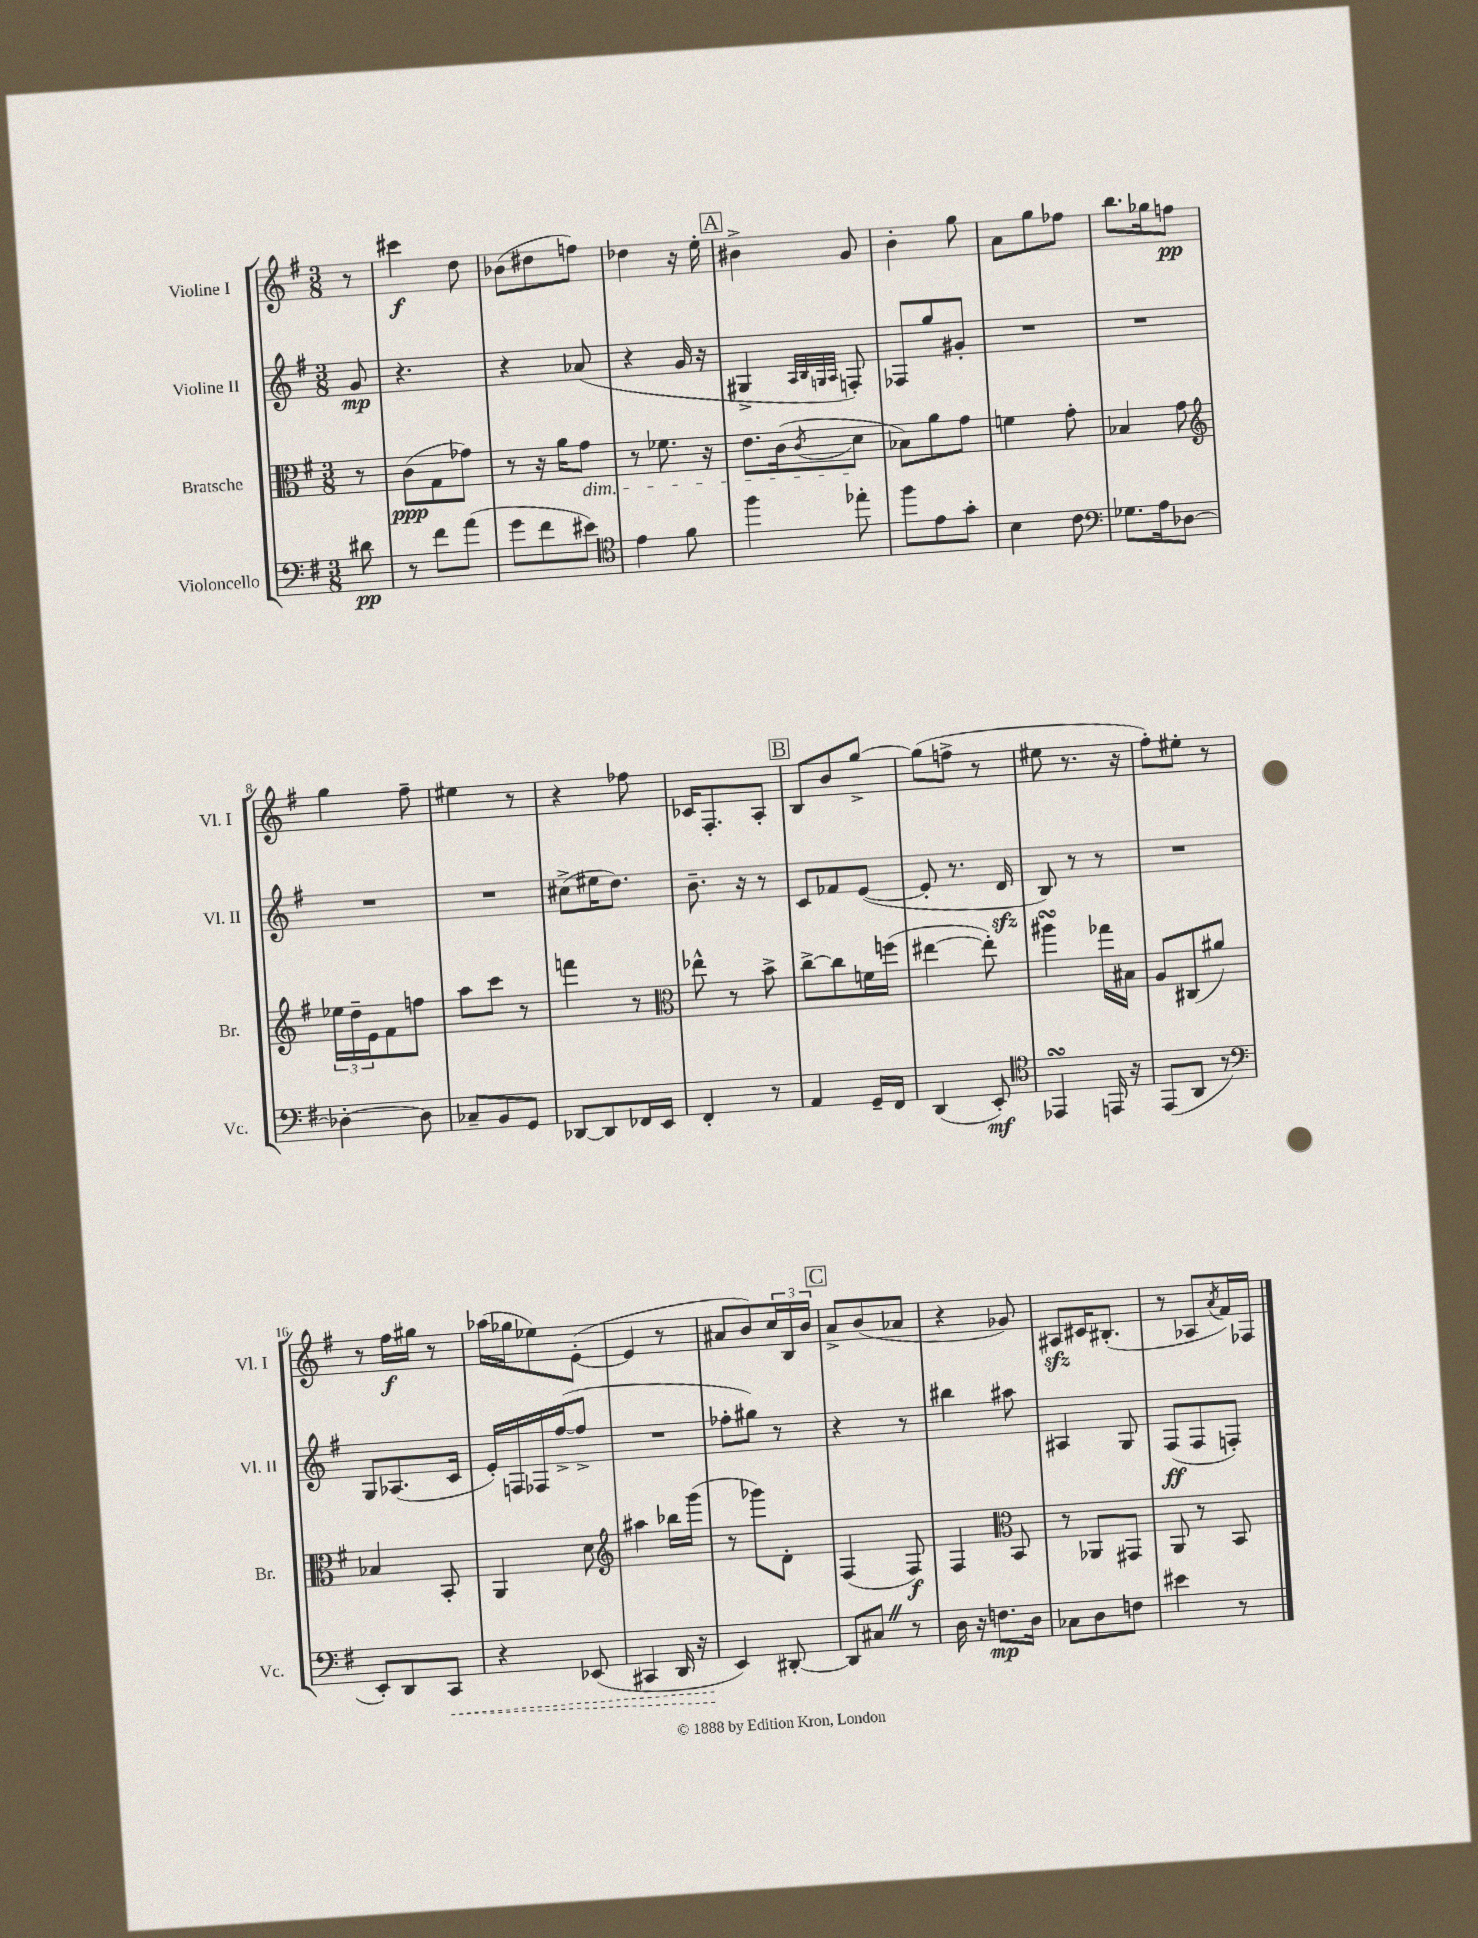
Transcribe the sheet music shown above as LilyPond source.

<<
\new StaffGroup <<
\new Staff = "s0" \with { instrumentName = "Violine I" shortInstrumentName = "Vl. I" } {
    \clef treble \key g \major \numericTimeSignature \time 3/8 \partial 8
    r8 |
    cis'''4\f d''8 |
    bes'8( dis''8 f''8) |
    des''4 r16 e''16-. |
    \mark \markup { \box "A" } bis'4-> g'8 |
    b'4-. g''8 |
    a'8 g''8 fes''8 |
    b''8. ges''16 f''8\pp |
    g''4 fis''8-- |
    eis''4 r8 |
    r4 fes''8 |
    ces'16 fis8.-. a8-. |
    \mark \markup { \box "B" } b8 b'8 g''8~-> |
    g''8( f''8-> r8 |
    eis''8 r8. r16 |
    fis''8-.) eis''8-. r8 |
    r8 fis''16\f gis''16 r8 |
    aes''16( ges''16 ees''8) e'8~-.( |
    e'4 r8 |
    ais'8 b'8) \tuplet 3/2 { c''16 b16 b'16 } |
    \mark \markup { \box "C" } a'8-> b'8( aes'8 |
    r4 ges'8) |
    ais8\sfz cis'16 bis8.-.( |
    r8 aes8 \acciaccatura { a'8 } fis'16) fes16 \bar "|." |
}
\new Staff = "s1" \with { instrumentName = "Violine II" shortInstrumentName = "Vl. II" } {
    \clef treble \key g \major \numericTimeSignature \time 3/8 \partial 8
    g'8\mp |
    r4. |
    r4 aes'8( |
    r4 g'16 r16 |
    \mark \markup { \box "A" } gis4-> \grace { a32 b32 g32 a32 } f8-.) |
    fes8 g''8 gis'8-. |
    R4. |
    R4. |
    R4. |
    R4. |
    cis''8->( eis''16 d''8.) |
    b'8.-- r16 r8 |
    \mark \markup { \box "B" } c'8 fes'8 e'8~( |
    e'8-. r8. d'16\sfz |
    b8) r8 r8 |
    R4. |
    g8 aes8.( c'16 |
    e'16-.) f16 fes16 fis''16~->( fis''8-> |
    R4. |
    fes''8-. gis''8) r8 |
    \mark \markup { \box "C" } r4 r8 |
    bis''4 ais''8 |
    ais4 g8 |
    fis8\ff( fis8 f8-.) \bar "|." |
}
\new Staff = "s2" \with { instrumentName = "Bratsche" shortInstrumentName = "Br." } {
    \clef alto \key g \major \numericTimeSignature \time 3/8 \partial 8
    r8 |
    c'8\ppp( g8 ges'8) |
    r8 r16 a'16 g'8\dim |
    r8 fes'8. r16 |
    \mark \markup { \box "A" } e'8. c'16( \acciaccatura { c'8 } d'8\! |
    bes8) a'8 g'8 |
    f'4 g'8-. |
    bes4 g'8 |
    \clef treble \tuplet 3/2 { ees''16 d''16-- e'16 } fis'8 f''8 |
    a''8 c'''8 r8 |
    f'''4 r8 |
    \clef alto ees''8-^ r8 b'8-> |
    \mark \markup { \box "B" } c''8~-> c''8 f'16 f''16( |
    eis''4~ eis''8-.) |
    ais''4\turn ges''16 bis16 |
    a8 cis8( ais'8) |
    bes4 b,8-. |
    a,4 d'8 |
    \clef treble ais''4 bes''16 g'''16( |
    r8 ges'''8) d'8-. |
    \mark \markup { \box "C" } fis4( fis8\f) |
    fis4 \clef alto b,8 |
    r8 aes,8 gis,8 |
    a,8 r8 b,8 \bar "|." |
}
\new Staff = "s3" \with { instrumentName = "Violoncello" shortInstrumentName = "Vc." } {
    \clef bass \key g \major \numericTimeSignature \time 3/8 \partial 8
    dis'8\pp |
    r8 fis'8 a'8( |
    g'8 fis'8 eis'8) |
    \clef tenor e'4 fis'8 |
    \mark \markup { \box "A" } fis''4 ees''8-. |
    fis''8 e'8 g'8-. |
    b4 c'8 |
    \clef bass ges8. a16 des8~ |
    des4~-. des8 |
    ces8-- b,8 g,8 |
    des,8~ des,8 fes,16 e,16 |
    fis,4-. r8 |
    \mark \markup { \box "B" } a,4 g,16-- fis,16 |
    d,4( e,8-.\mf) |
    \clef tenor ees,4\turn e,16 r16 |
    e,8( a,8 r8 |
    \clef bass e,8-.) d,8 \once \override Hairpin.style = #'dashed-line c,8\< |
    r4 ees,8( |
    cis,4 d,16 r16 |
    e,4\!) dis,8~-. |
    \mark \markup { \box "C" } dis,8 cis8 \once \override BreathingSign.text = \markup { \musicglyph "scripts.caesura.straight" } \breathe r8 |
    d16 r16 f8.\mp d16 |
    ces8 d8 f8 |
    eis'4 r8 \bar "|." |
}
>>
>>
